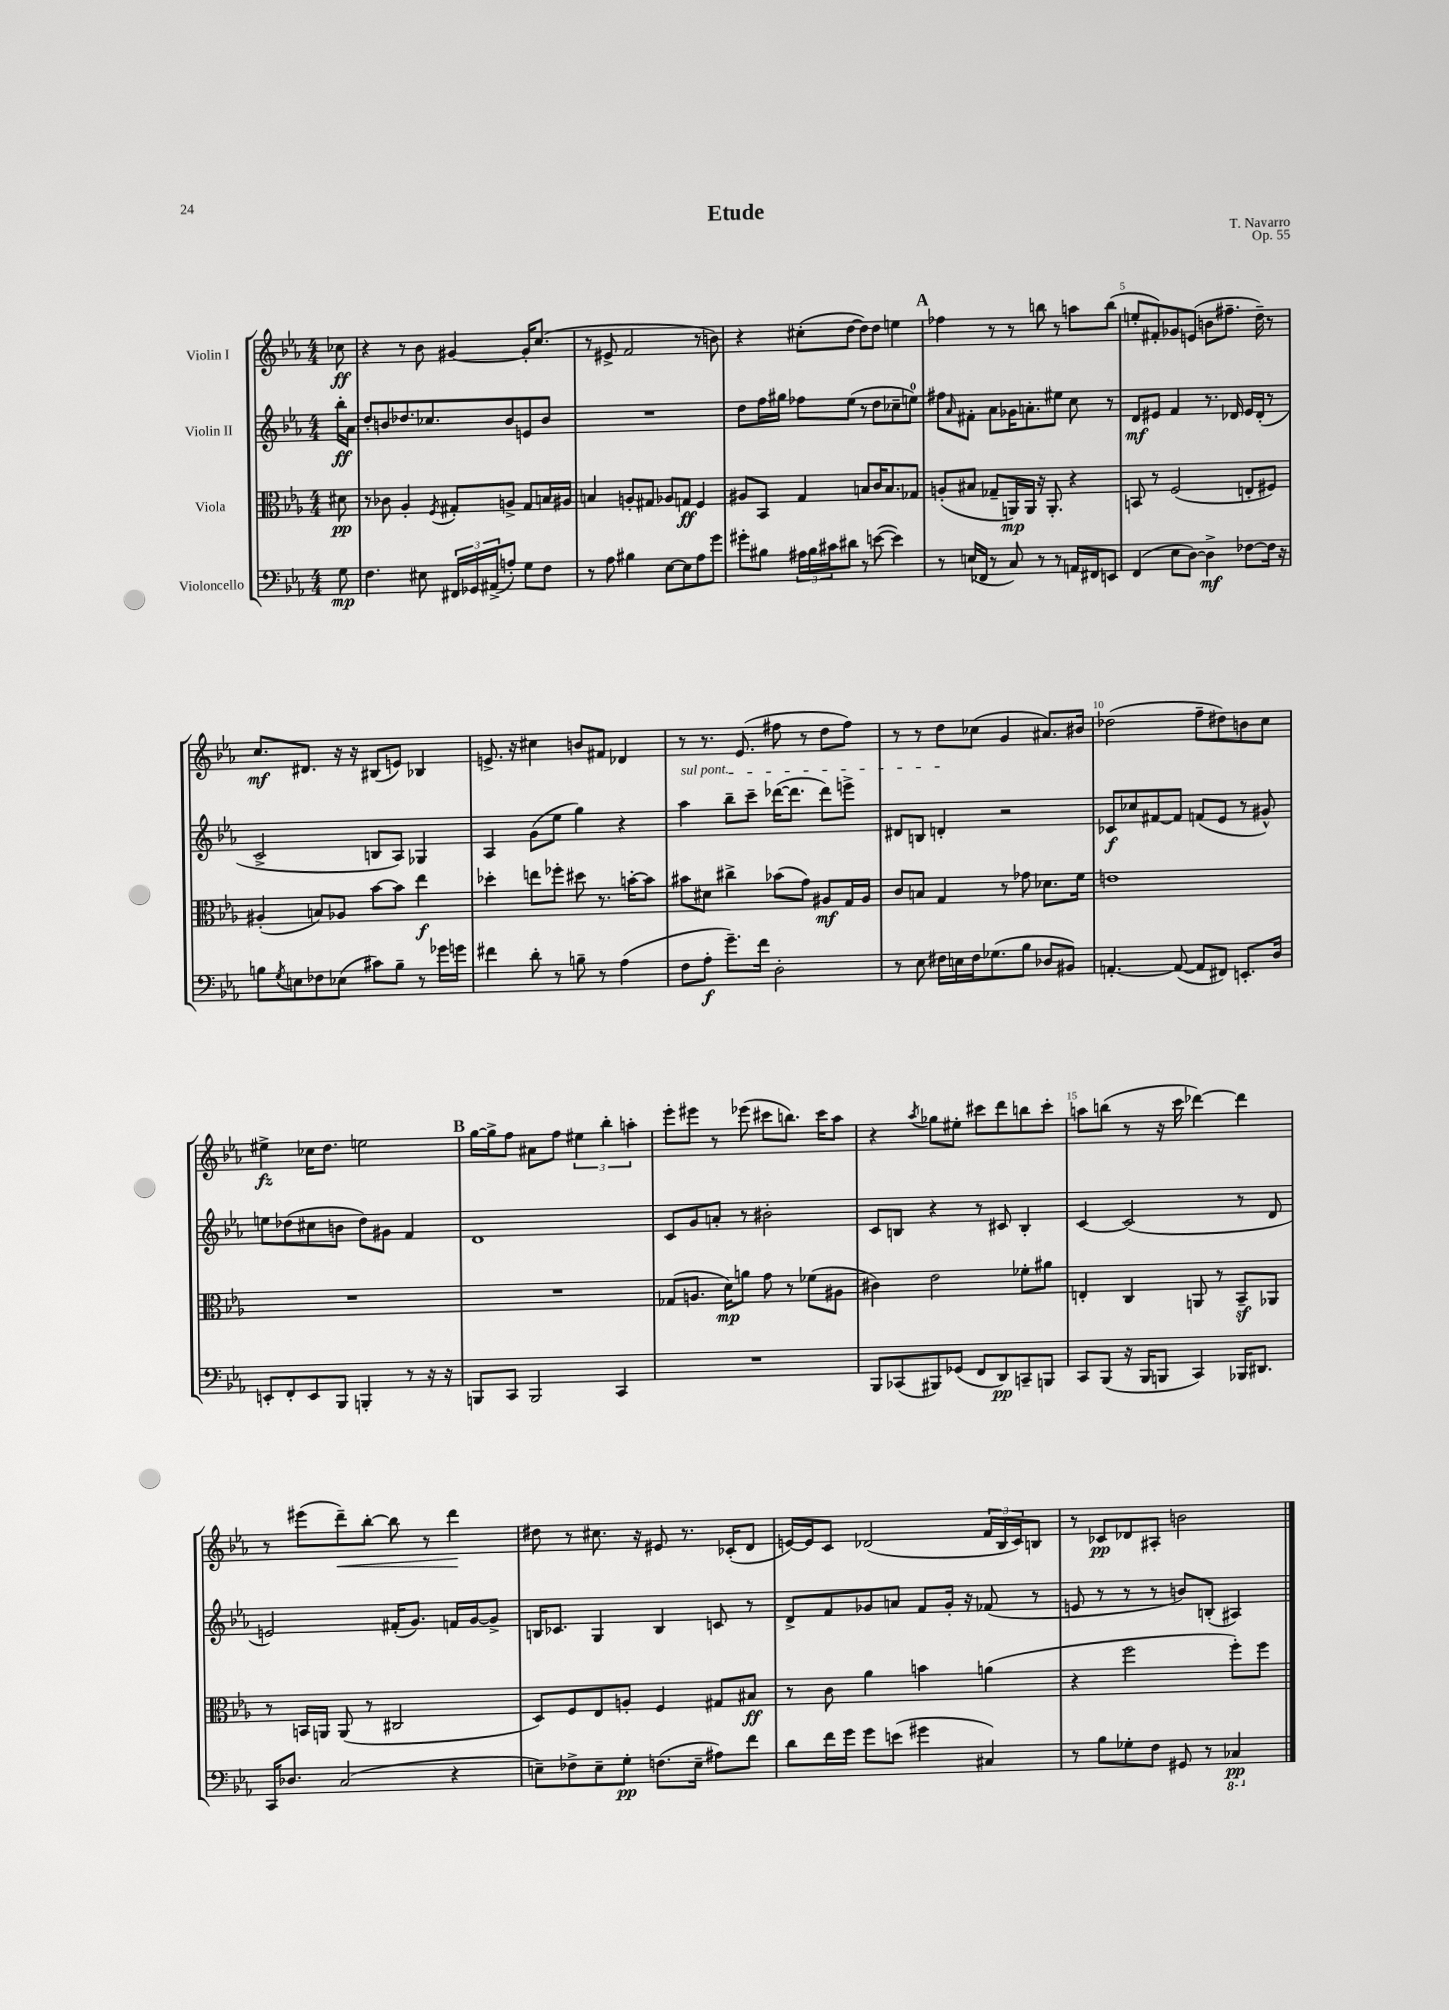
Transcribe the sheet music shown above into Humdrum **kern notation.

**kern	**kern	**kern	**kern
*staff4	*staff3	*staff2	*staff1
*clefF4	*clefC3	*clefG2	*clefG2
*k[b-e-a-]	*k[b-e-a-]	*k[b-e-a-]	*k[b-e-a-]
*M4/4	*M4/4	*M4/4	*M4/4
8G\	8d#\	16bb-'\LL	8cc-\
.	.	16a-\JJ	.
=	=	=	=
4.F\	8r	8dd'/L	4r
.	8c-\	8b/	.
.	4A-'/	8.dd-/	8r
8E#\	.	.	8b-\
.	.	8.cc-/	.
.	8qF/	.	.
24FF#/LL	8G#'/L	.	[4g#/
24GG-/	.	.	.
(24AA#^/J	.	.	.
8A'/J)	8A^/J	8b/	.
8G\L	8G#/L	8e/	16g#'/]LK
.	.	.	(8.cc/J
8F\J	16B/L	8b/J	.
.	16A#/JJ	.	.
=	=	=	=
8r	4B/	1r	8r
8A-\	.	.	8e#^/
4B#\	8A'/L	.	2f/
.	8G#/J	.	.
[8E-\L	8A-/L	.	.
8E-\]	8G/J	.	.
8A-\	4F/	.	8r
8g\J	.	.	8b\)
=	=	=	=
8g#'\L	8A#/L	8dd\L	4r
8B#\J	8BB-/J	16ff\L	.
.	.	16gg#\JJ	.
24A#\LL	4G/	8ff-\L	(8cc#'\L
24B#\	.	.	.
24c#\J	.	.	.
8d#\J	.	(8ee-\J	[8dd\J
8r	8B/L	8r	8dd\]L)
([8e\	16c/K	8dd\L	8dd\J
.	8.B/	.	.
4e\])	.	8cc-~\	4ee\
.	8G-/J	8ee\J)	.
=	=	=	=
8r	(8A'/L	8ff#\L	4ff-\
.	.	16qqa-/	.
(16E/LL	8B#/J	8f#'\J	.
16FF-/JJ	.	.	.
8r	8G-~/L	8a-\L	8r
8C/)	16AA/L)	16g-\K	8r
.	16AA/JJ	8.a'\	.
8r	16r	.	8bb\
.	8.AA'/	.	.
8r	.	8ee#\J	8r
16AA/LL	4r	8cc\	8aa\L
16FF#/J	.	.	.
8EE/J	.	8r	(8bb\J
=	=	=	=
(4FF/	8BB/	8d/L	8ee'/L
.	8r	8e#/J	8f#'/)
8E-\L	(2F/	4f/	8g-/
[8D\J)	.	.	(8e/J
4D^\]	.	8.r	8b\L
.	.	.	8.ff#~\J
.	.	16d-/	.
[8F-\L	8E'/L	16e#/LL	.
.	.	(16d-'/JJ	16dd~\)
16F-\]Jk	8F#/J)	8r	8r
16r	.	.	.
=	=	=	=
8B\L	(4A#'/	2c^/	8.cc/L
8qG/	.	.	.
8E\	.	.	.
.	.	.	8.d#/J
8F-\	8B/L)	.	.
(8E-\J	8A-/J	.	16r
.	.	.	16r
8c#\L)	[8b-\L	8B/L	(8B#/L
8B~\J	8b-\]J	8A-/J)	8e/J)
8r	4ee-\	4G-/	4B-/
16g-\LL	.	.	.
16g\JJ	.	.	.
=	=	=	=
4f#\	4dd-'\	4A-/	8.e^/
.	.	.	16r
8d'\	8ee\L	(8g\L	4cc#\
8r	8ff-'\J	8ee-\J	.
8B~\	8dd#\	4gg\)	8b/L
8r	8.r	.	8f#/J
(4A-\	.	4r	4d-/
.	[16b'\LK	.	.
.	8b\]J	.	.
=	=	=	=
8F\L	8b#\L	4aa-\	8r
8A-'\J	8d#\J	.	8.r
8.g~\L)	4cc#^\	8bb-~\L	.
.	.	.	(8.e-/
.	.	8ccc~\J	.
16f\Jk	.	.	.
2D'\	(8b-\L	([16ddd-\LK	8ff#\
.	.	8.ddd-\]J	.
.	8g\J)	.	8r
.	8A#/L	8ddd-\L)	8dd\L
.	16G/L	8eee^\J	8ff#\J)
.	16A#/JJ	.	.
=	=	=	=
8r	8c/L	8d#/L	8r
8E-\	8B/J	8B/J	8r
16F#\LL	4G/	4d'/	8dd\L
16E\	.	.	.
16F#\J	.	.	(8cc-\J
(8.G-\	.	.	.
.	8r	2r	4g/
8B-\J	8g-\	.	.
8D-/L	8.d-\L	.	8.a#/L)
8BB#/J)	.	.	.
.	16f\Jk	.	16b#/Jk
=	=	=	=
[4.AA'/	1e	8c-/L	(2dd-\
.	.	8cc-/	.
.	.	[8f#/	.
(8AA/_	.	8f#/]J	.
8AA/]L	.	(8f/L	8ff~\L
8FF#/J)	.	8e-/J	8dd#\)
8.EE'/L	.	8r	8b\
.	.	8g#^^/)	8cc\J
16D/Jk	.	.	.
=	=	=	=
8EE'/L	1r	8ee\L	4ee#^\
8FF'/	.	(8dd-\	.
8EE/	.	8cc#\	16cc-\LK
.	.	.	8.dd\J
8BBB-/J	.	8b\J	.
4BBB'/	.	8dd-\L)	2ee\
.	.	8g#\J	.
8r	.	4f/	.
16r	.	.	.
16r	.	.	.
=	=	=	=
8BBB/L	1r	1d	[16gg\LL
.	.	.	16gg^\]J
8CC/J	.	.	8ff\J
2BBB/	.	.	8a#\L
.	.	.	8ff\J
.	.	.	6ee#\
.	.	.	6bb-'\
4CC/	.	.	.
.	.	.	6aa'\
=	=	=	=
1r	(8G-/L	8c/L	8eee-'\L
.	8.A/J	8g/	8eee#\J
.	.	8a'/J	8r
.	16d\LK)	.	.
.	8a\J	8r	(8eee-\
.	8g\	2b#'\	8ccc#\L
.	8r	.	8.bb\J)
.	(8f-\L	.	.
.	.	.	16ccc#\LK
.	8A#\J	.	8aa-\J
=	=	=	=
8BBB-/L	4c#\)	8c/L	4r
(8CC-/	.	8B/J	.
.	.	.	8qaa-/
8BBB#/)	2e-\	4r	8gg-\L
(8GG-/J	.	.	8ee#'\J
8FF/L	.	8r	8ccc#\L
8DD/)	.	8c#/	8ddd\
8CC~/	8f-'\L	4B'/	8bb\
8BBB/J	8a#\J	.	8ccc#'\J
=	=	=	=
8CC/L	4E'/	[4c/	8aa\L
(8BBB-/J	.	.	(8bb\J
16r	4C/	(2c/]	8r
16BBB-/LK	.	.	.
8BBB/J	.	.	16r
.	.	.	16ccc\
4CC/)	8AA/	.	[4ddd-\)
.	8r	.	.
16BBB-/LK	8BB-~/L	8r	4ddd-\]
8.DD#/J	.	.	.
.	8AA-/J	8d/	.
=	=	=	=
16CC/LK	8r	2e/)	8r
8.D-/J	.	.	.
.	16BB/LL	.	(8eee#\L
.	16AA/JJ	.	.
(2C/	(8AA/	.	8ddd~\)
.	8r	.	[8bb-'\J
.	2C#/	(16f#'/LK	8bb-\]
.	.	8.g/J)	.
.	.	.	8r
4r	.	16f/LL	4ddd\
.	.	[16g/J	.
.	.	8g^/]J	.
=	=	=	=
8E~\L)	8D/L)	16B/LK	8dd#\
.	.	8.c-/J	.
8F-^\	8F/	.	8r
8E~\	8E-/	4G/	8.cc#\
8G'\J	8A'/J	.	.
.	.	.	16r
(8.F\L	4F/	4B/	8e#/
.	.	.	8.r
16E~\Jk	.	.	.
8A#\L)	8G#/L	8c/	.
.	.	.	(16c-'/LK
8f\J	8B#/J	8r	8d/J
=	=	=	=
8d\L	8r	8d^/L	[16e/LL)
.	.	.	16e/]J
16f\L	8c\	8f/	8c/J
16g\JJ	.	.	.
8g\L	4a-\	8g-/	(2d-/
(8e\J	.	8a/J	.
4g#\	4b\	8f/L	.
.	.	16g-'/Jk	.
.	.	16r	.
4C#/)	(4a\	(8f-/	24f/LL
.	.	.	24B-/
.	.	.	24c/J)
.	.	8r	8B/J
=	=	=	=
8r	4r	8e/	8r
8B-\L	.	8r	8c-/L
8G-'\	2ff\	8r	8d-/
8F\J	.	8r	8A#'/J
8GG#/	.	8b/L)	2b\
8r	.	(8B'/J	.
4CC-/	8ff'\L)	4A#/)	.
.	8ff\J	.	.
==	==	==	==
*-	*-	*-	*-
